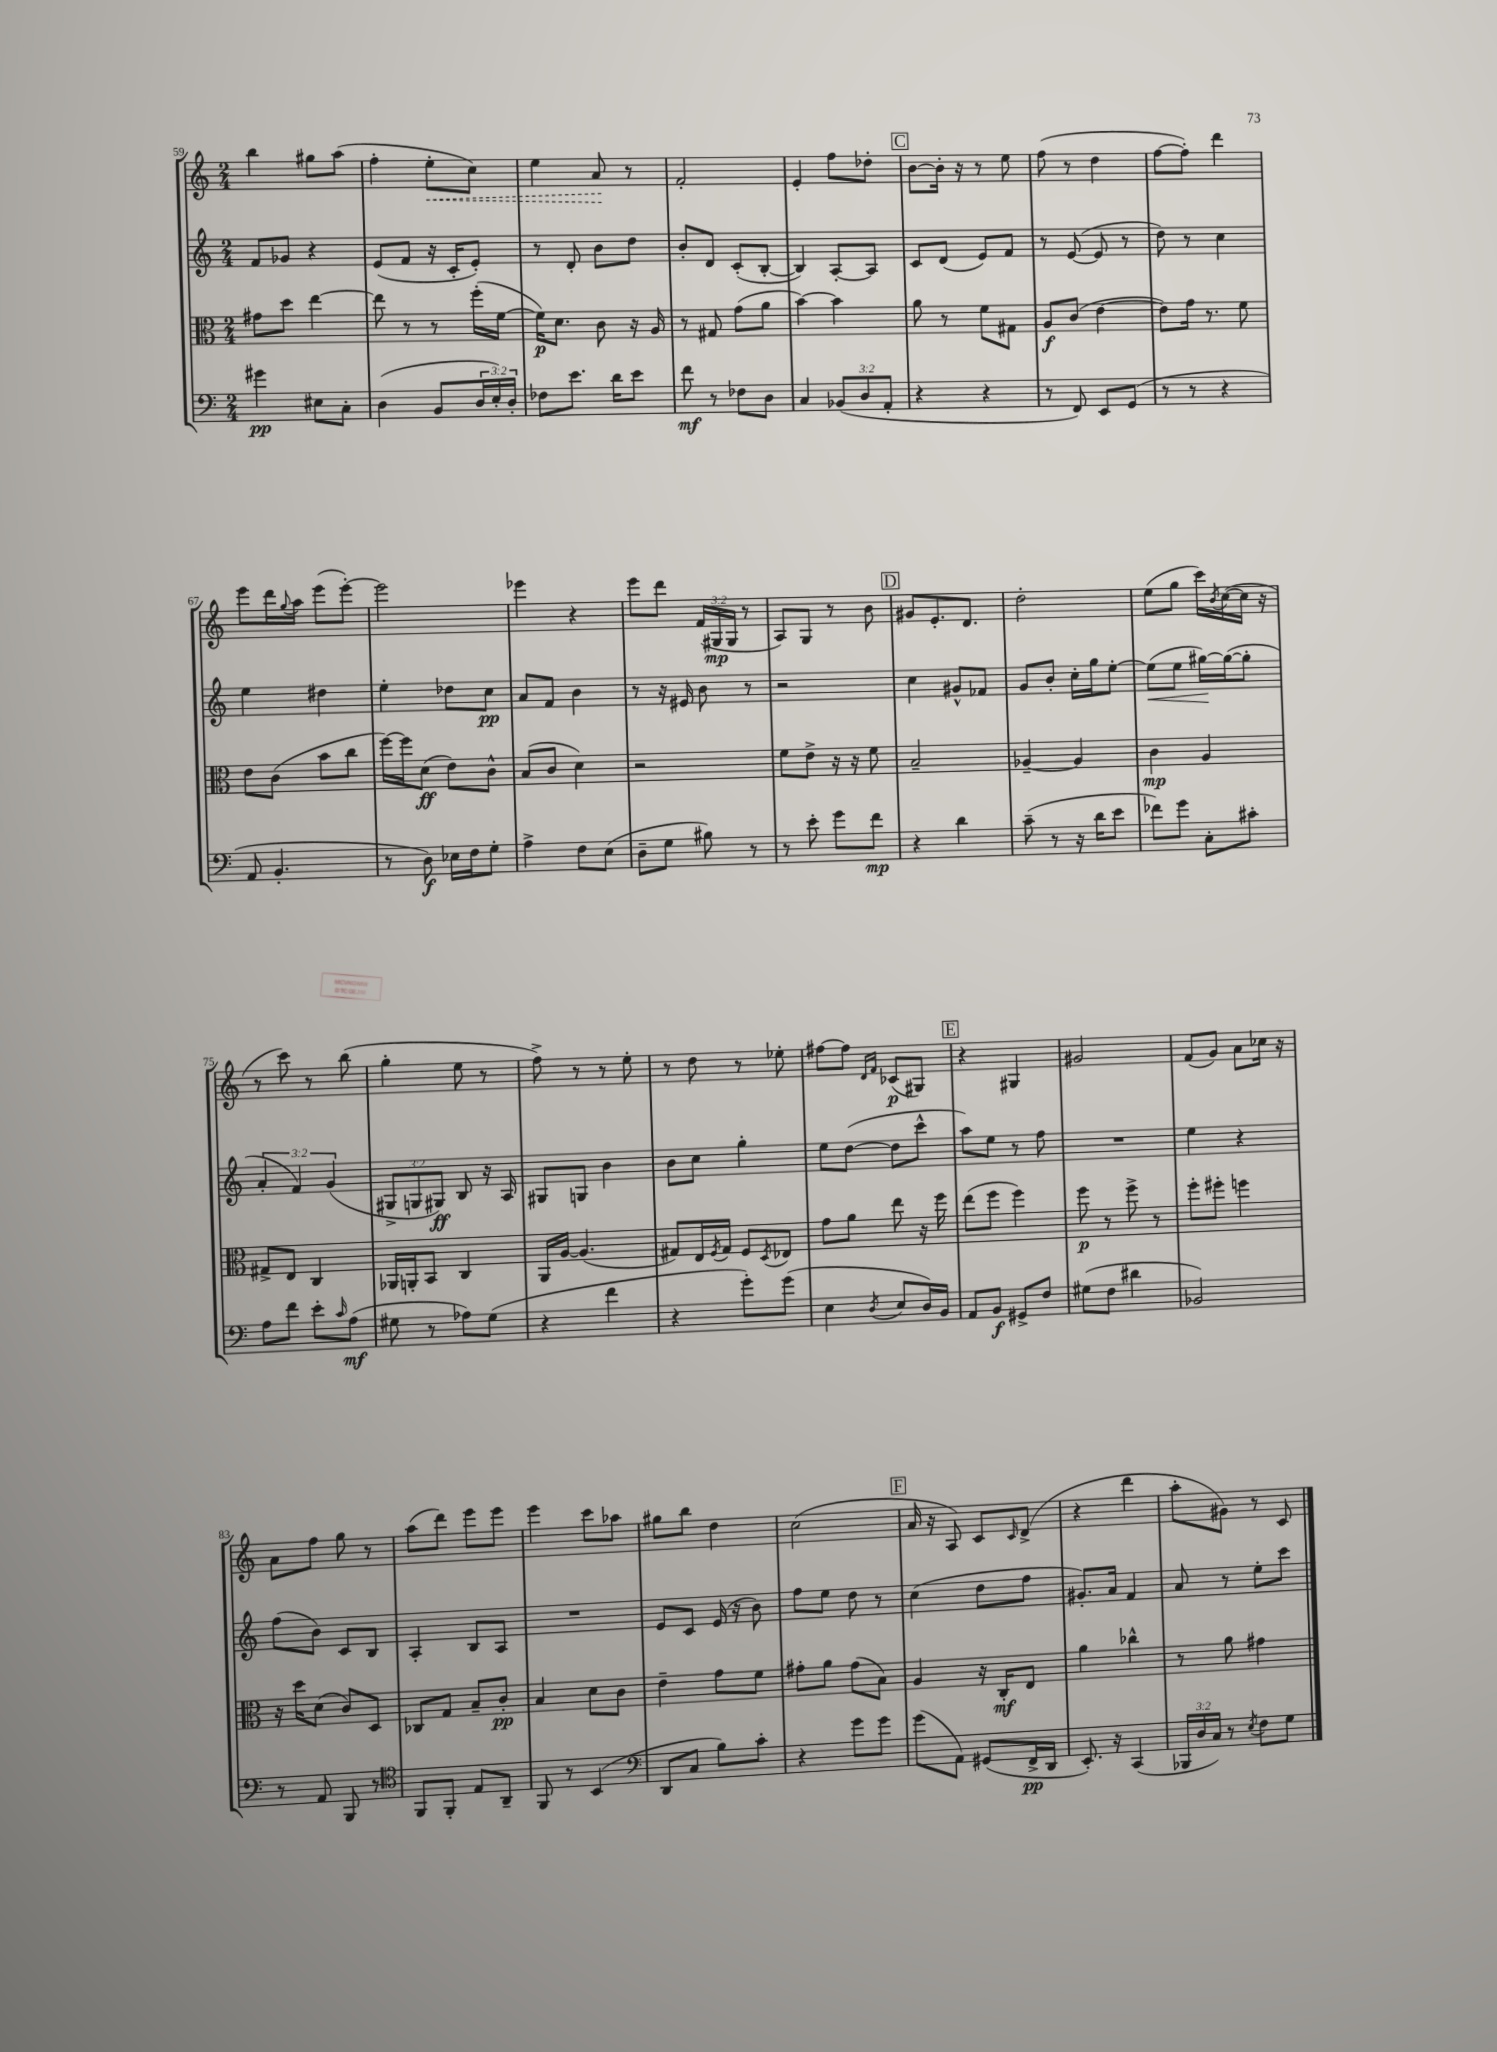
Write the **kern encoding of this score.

**kern	**dynam	**kern	**dynam	**kern	**dynam	**kern	**dynam
*part4	*part4	*part3	*part3	*part2	*part2	*part1	*part1
*staff4	*staff4	*staff3	*staff3	*staff2	*staff2	*staff1	*staff1
*clefF4	*	*clefC3	*	*clefG2	*	*clefG2	*
*k[]	*	*k[]	*	*k[]	*	*k[]	*
*M2/4	*	*M2/4	*	*M2/4	*	*M2/4	*
=59	=59	=59	=59	=59	=59	=59	=59
4g#X\	pp	8g#X\L	.	8f/L	.	4bb\	.
.	.	8dd\J	.	8g-X/J	.	.	.
8E#X\L	.	[4ee\	.	4r	.	8gg#X\L	.
8C'\J	.	.	.	.	.	(8aa\J	.
=60	=60	=60	=60	=60	=60	=60	=60
(4D\	.	8ee\]	.	(8e/L	.	4ff'\	.
.	.	8r	.	8f/J	.	.	.
!	!	!	!	!	!	!	!LO:HP:b
8BB/L	.	8r	.	16r	.	8ee'\L	<
.	.	.	.	16c'/KL	.	.	.
24D/L	.	(16ff'\LL	.	8e'/J)	.	8cc\J)	.
24E'/)	.	.	.	.	.	.	.
.	.	[16f\JJ	.	.	.	.	.
24D'/JJ	.	.	.	.	.	.	.
=61	=61	=61	=61	=61	=61	=61	=61
8F-X\L	.	16f\KL])	p	8r	.	4ee\	.
.	.	8.d\J	.	.	.	.	.
8.e\J	.	.	.	8d'/	.	.	.
.	.	8c\	.	8b\L	.	8a/	.
16d\KL	.	.	.	.	.	.	.
8e\J	.	16r	.	8dd\J	.	8r	[
.	.	16A/	.	.	.	.	.
=62	=62	=62	=62	=62	=62	=62	=62
8f\	mf	8r	.	8b'/L	.	2f'/	.
8r	.	8G#X/	.	8d/J	.	.	.
8F-X\L	.	(8g\L	.	(8c'/L	.	.	.
8D\J	.	8a\J	.	[8B'/J	.	.	.
=63	=63	=63	=63	=63	=63	=63	=63
4C/	.	[4b\)	.	4B/])	.	4e'/	.
(12BB-X/L	.	4b\]	.	[8A'/L	.	8ff\L	.
12D/	.	.	.	.	.	.	.
.	.	.	.	8A/J]	.	8dd-X'\J	.
12AA'/J	.	.	.	.	.	.	.
!!LO:REH:place=s1:t=C
=64	=64	=64	=64	=64	=64	=64	=64
4r	.	8a\	.	8c/L	.	[8b\L	.
.	.	8r	.	(8d/J	.	16b'\Jk]	.
.	.	.	.	.	.	16r	.
4r	.	8f\L	.	8e/L)	.	8r	.
.	.	8G#X\J	.	8f/J	.	8ee\	.
=65	=65	=65	=65	=65	=65	=65	=65
8r	.	8A/L	f	8r	.	(8ff\	.
8FF/)	.	(8c/J	.	([8e/	.	8r	.
8EE/L	.	[4e\	.	8e/]	.	4dd\	.
(8GG/J	.	.	.	8r	.	.	.
=66	=66	=66	=66	=66	=66	=66	=66
8r	.	8e\L])	.	8dd\)	.	[8ff\L	.
8r	.	16g\Jk	.	8r	.	8ff'\J])	.
.	.	8.r	.	.	.	.	.
4r	.	.	.	4cc\	.	4ddd\	.
.	.	8f\	.	.	.	.	.
!!LO:LB:g=z
=67	=67	=67	=67	=67	=67	=67	=67
8AA/	.	8e\L	.	4ee\	.	8eee\L	.
4.BB'/	.	(8c\J	.	.	.	16ddd\L	.
.	.	.	.	.	.	8qqgg/	.
.	.	.	.	.	.	16aa\JJ	.
.	.	8b\L	.	4dd#X\	.	(8eee\L	.
.	.	8cc\J	.	.	.	[8eee'\J)	.
=68	=68	=68	=68	=68	=68	=68	=68
8r	.	[16ff\LL)	.	4ee'\	.	2eee\]	.
.	.	16ff\J]	.	.	.	.	.
8D\)	f	(8d\J	ff	.	.	.	.
16E-X\LL	.	8e\L)	.	8dd-X\L	.	.	.
16F\J	.	.	.	.	.	.	.
8G'\J	.	8c^^\J	.	8cc\J	pp	.	.
=69	=69	=69	=69	=69	=69	=69	=69
4A^\	.	(8B/L	.	8a/L	.	4eee-X\	.
.	.	8c/J	.	8f/J	.	.	.
8F\L	.	4d\)	.	4b\	.	4r	.
(8E\J	.	.	.	.	.	.	.
=70	=70	=70	=70	=70	=70	=70	=70
8D~\L	.	2r	.	8r	.	8eee\L	.
8G\J	.	.	.	16r	.	8ddd\J	.
.	.	.	.	16e#X/	.	.	.
8B#X\)	.	.	.	8b\	.	(24f/LL	.
.	.	.	.	.	.	24G#X/	mp
.	.	.	.	.	.	24G#/JJ	.
8r	.	.	.	8r	.	8r	.
=71	=71	=71	=71	=71	=71	=71	=71
8r	.	8f\L	.	2r	.	8A/L)	.
8e'\	.	8e^\J	.	.	.	8G/J	.
8g\L	.	16r	.	.	.	8r	.
.	.	16r	.	.	.	.	.
8f\J	mp	8f\	.	.	.	8b\	.
!!LO:REH:place=s1:t=D
=72	=72	=72	=72	=72	=72	=72	=72
4r	.	2B~/	.	4cc\	.	8g#X/L	.
.	.	.	.	.	.	8.e'/	.
4d\	.	.	.	8g#X^^/L	.	.	.
.	.	.	.	.	.	8.d/J	.
.	.	.	.	8f-X/J	.	.	.
=73	=73	=73	=73	=73	=73	=73	=73
(8c~\	.	[4A-X~/	.	8g/L	.	2dd'\	.
8r	.	.	.	8b'/J	.	.	.
16r	.	4A-/]	.	16cc'\LL	.	.	.
16d\KL	.	.	.	16gg\J	.	.	.
8e\J	.	.	.	[8ee'\J	.	.	.
=74	=74	=74	=74	=74	=74	=74	=74
!	!	!	!	!	!LO:HP:b	!	!
8f-X\L)	.	4c\	mp	(8ee\L]	<	(8ee\L	.
8g\J	.	.	.	8ee\J	.	8gg\J	.
8C'\L	.	4A/	.	[16gg#X\LL)	.	16ccc\LL)	.
.	.	.	.	.	.	8qb/	.
.	.	.	.	(16gg#\J_	[	([16cc\	.
8c#X'\J	.	.	.	8gg#'\J]	.	16cc\JJ]	.
.	.	.	.	.	.	16r	.
!!LO:LB:g=z
=75	=75	=75	=75	=75	=75	=75	=75
8A\L	.	8G#X^/L	.	6a'/	.	8r	.
8f\J	.	8E/J	.	.	.	8ccc\)	.
.	.	.	.	6f/)	.	.	.
8e'\L	.	4C/	.	.	.	8r	.
.	.	.	.	(6g/	.	.	.
16qqc/	.	.	.	.	.	.	.
(8A\J	mf	.	.	.	.	(8bb\	.
=76	=76	=76	=76	=76	=76	=76	=76
8G#X\	.	16AA-X/LL	.	12G#X^/L	.	4gg'\	.
.	.	16AAn'/J	.	.	.	.	.
.	.	.	.	12Gn/	.	.	.
8r	.	8BB/J	.	.	.	.	.
.	.	.	.	12G#X/J)	ff	.	.
8A-X\L)	.	4C/	.	8B/	.	8ee\	.
(8G#\J	.	.	.	16r	.	8r	.
.	.	.	.	16A/	.	.	.
=77	=77	=77	=77	=77	=77	=77	=77
4r	.	16AA/LL	.	8G#X/L	.	8ff^\)	.
.	.	[16A/JJ	.	.	.	.	.
.	.	(4.A/]	.	8Gn/J	.	8r	.
4f\	.	.	.	4b\	.	8r	.
.	.	.	.	.	.	8ee'\	.
=78	=78	=78	=78	=78	=78	=78	=78
4r	.	8G#X/L)	.	8b\L	.	8r	.
.	.	16E/L	.	8cc\J	.	8dd\	.
.	.	8qF/	.	.	.	.	.
.	.	16G#/JJ	.	.	.	.	.
8g'\L)	.	8F/L	.	4gg'\	.	8r	.
.	.	8qD/	.	.	.	.	.
(8g\J	.	8E-X/J	.	.	.	8ee-X'\	.
=79	=79	=79	=79	=79	=79	=79	=79
4E\	.	8g\L	.	8ee\L	.	[8ff#X\L	.
.	.	8a\J	.	([8dd\J	.	8ff#\J]	.
.	.	.	.	.	.	16qqd/LL	.
8qD/	.	.	.	.	.	16qqf/JJ	.
8E/L	.	8ee\	.	8dd\L]	.	(8c-X/L	p
16D/L)	.	16r	.	8ccc^^\J	.	8G#X/J)	.
16BB/JJ	.	16ff\	.	.	.	.	.
!!LO:REH:place=s1:t=E
=80	=80	=80	=80	=80	=80	=80	=80
8AA/L	.	(8ee\L	.	8aa\L)	.	4r	.
8BB/J	f	8ff\J	.	8ee\J	.	.	.
8GG#X^/L	.	4ff\)	.	8r	.	4G#X/	.
8F/J	.	.	.	8ff\	.	.	.
=81	=81	=81	=81	=81	=81	=81	=81
(8G#X\L	.	8ff\	p	2r	.	2g#X/	.
8F\J	.	8r	.	.	.	.	.
4d#X\	.	8ff^\	.	.	.	.	.
.	.	8r	.	.	.	.	.
=82	=82	=82	=82	=82	=82	=82	=82
2BB-X/)	.	8ff'\L	.	4ee\	.	(8f/L	.
.	.	8ff#X'\J	.	.	.	8g/J)	.
.	.	4ffn\	.	4r	.	8a\L	.
.	.	.	.	.	.	16cc-X\Jk	.
.	.	.	.	.	.	16r	.
!!LO:LB:g=z
=83	=83	=83	=83	=83	=83	=83	=83
8r	.	16r	.	(8ff\L	.	8a\L	.
.	.	16dd\KL	.	.	.	.	.
8AA/	.	(8d\J	.	8b\J)	.	8ff\J	.
8BBB/	.	8c/L)	.	8c/L	.	8gg\	.
8r	.	8D/J	.	8B/J	.	8r	.
=84	=84	=84	=84	=84	=84	=84	=84
*clefC4	*	*	*	*	*	*	*
8FF/L	.	8C-X/L	.	4A'/	.	(8aa\L	.
8FF'/J	.	8G/J	.	.	.	8ddd\J)	.
8E/L	.	8B~/L	.	8B/L	.	8eee\L	.
8AA~/J	.	8c'/J	pp	8A/J	.	8eee\J	.
=85	=85	=85	=85	=85	=85	=85	=85
8FF/	.	4B/	.	2r	.	4eee\	.
8r	.	.	.	.	.	.	.
(4BB/	.	8d\L	.	.	.	8ccc\L	.
.	.	8c\J	.	.	.	8aa-X\J	.
=86	=86	=86	=86	=86	=86	=86	=86
*clefF4	*	*	*	*	*	*	*
8DD/L	.	4e~\	.	8e/L	.	8gg#X\L	.
8C/J	.	.	.	8c/J	.	8bb\J	.
8B\L)	.	8g\L	.	(16e/	.	4dd\	.
.	.	.	.	16r	.	.	.
8c'\J	.	8f\J	.	8b\)	.	.	.
=87	=87	=87	=87	=87	=87	=87	=87
4r	.	8g#X'\L	.	8ff\L	.	(2cc\	.
.	.	8a\J	.	8ee\J	.	.	.
8g\L	.	(8g#\L	.	8dd\	.	.	.
8g\J	.	8B\J)	.	8r	.	.	.
!!LO:REH:place=s1:t=F
=88	=88	=88	=88	=88	=88	=88	=88
(8g\L	.	4A/	.	(4cc\	.	16a/	.
.	.	.	.	.	.	16r	.
8AA\J)	.	.	.	.	.	8A/)	.
(8GG#X/L	.	16r	.	8dd\L	.	8c/L	.
.	.	16C'/KL	mf	.	.	.	.
.	.	.	.	.	.	16qqc/	.
16FF^/L	pp	8E/J	.	8ff\J	.	(8d^/J	.
16DD/JJ	.	.	.	.	.	.	.
=89	=89	=89	=89	=89	=89	=89	=89
8.EE'/)	.	4a\	.	8.g#X'/L)	.	4r	.
16r	.	.	.	16a/Jk	.	.	.
(4CC/	.	4cc-X^^\	.	4f/	.	4ddd\	.
=90	=90	=90	=90	=90	=90	=90	=90
24BBB-X/LL	.	8r	.	8a/	.	8aa'\L	.
24D/	.	.	.	.	.	.	.
24C/JJ)	.	.	.	.	.	.	.
8r	.	8a\	.	8r	.	8g#X\J)	.
8qE/	.	.	.	.	.	.	.
8F\L	.	4g#X\	.	8ee'\L	.	8r	.
8G\J	.	.	.	8ccc\J	.	8c/	.
==	==	==	==	==	==	==	==
*-	*-	*-	*-	*-	*-	*-	*-
